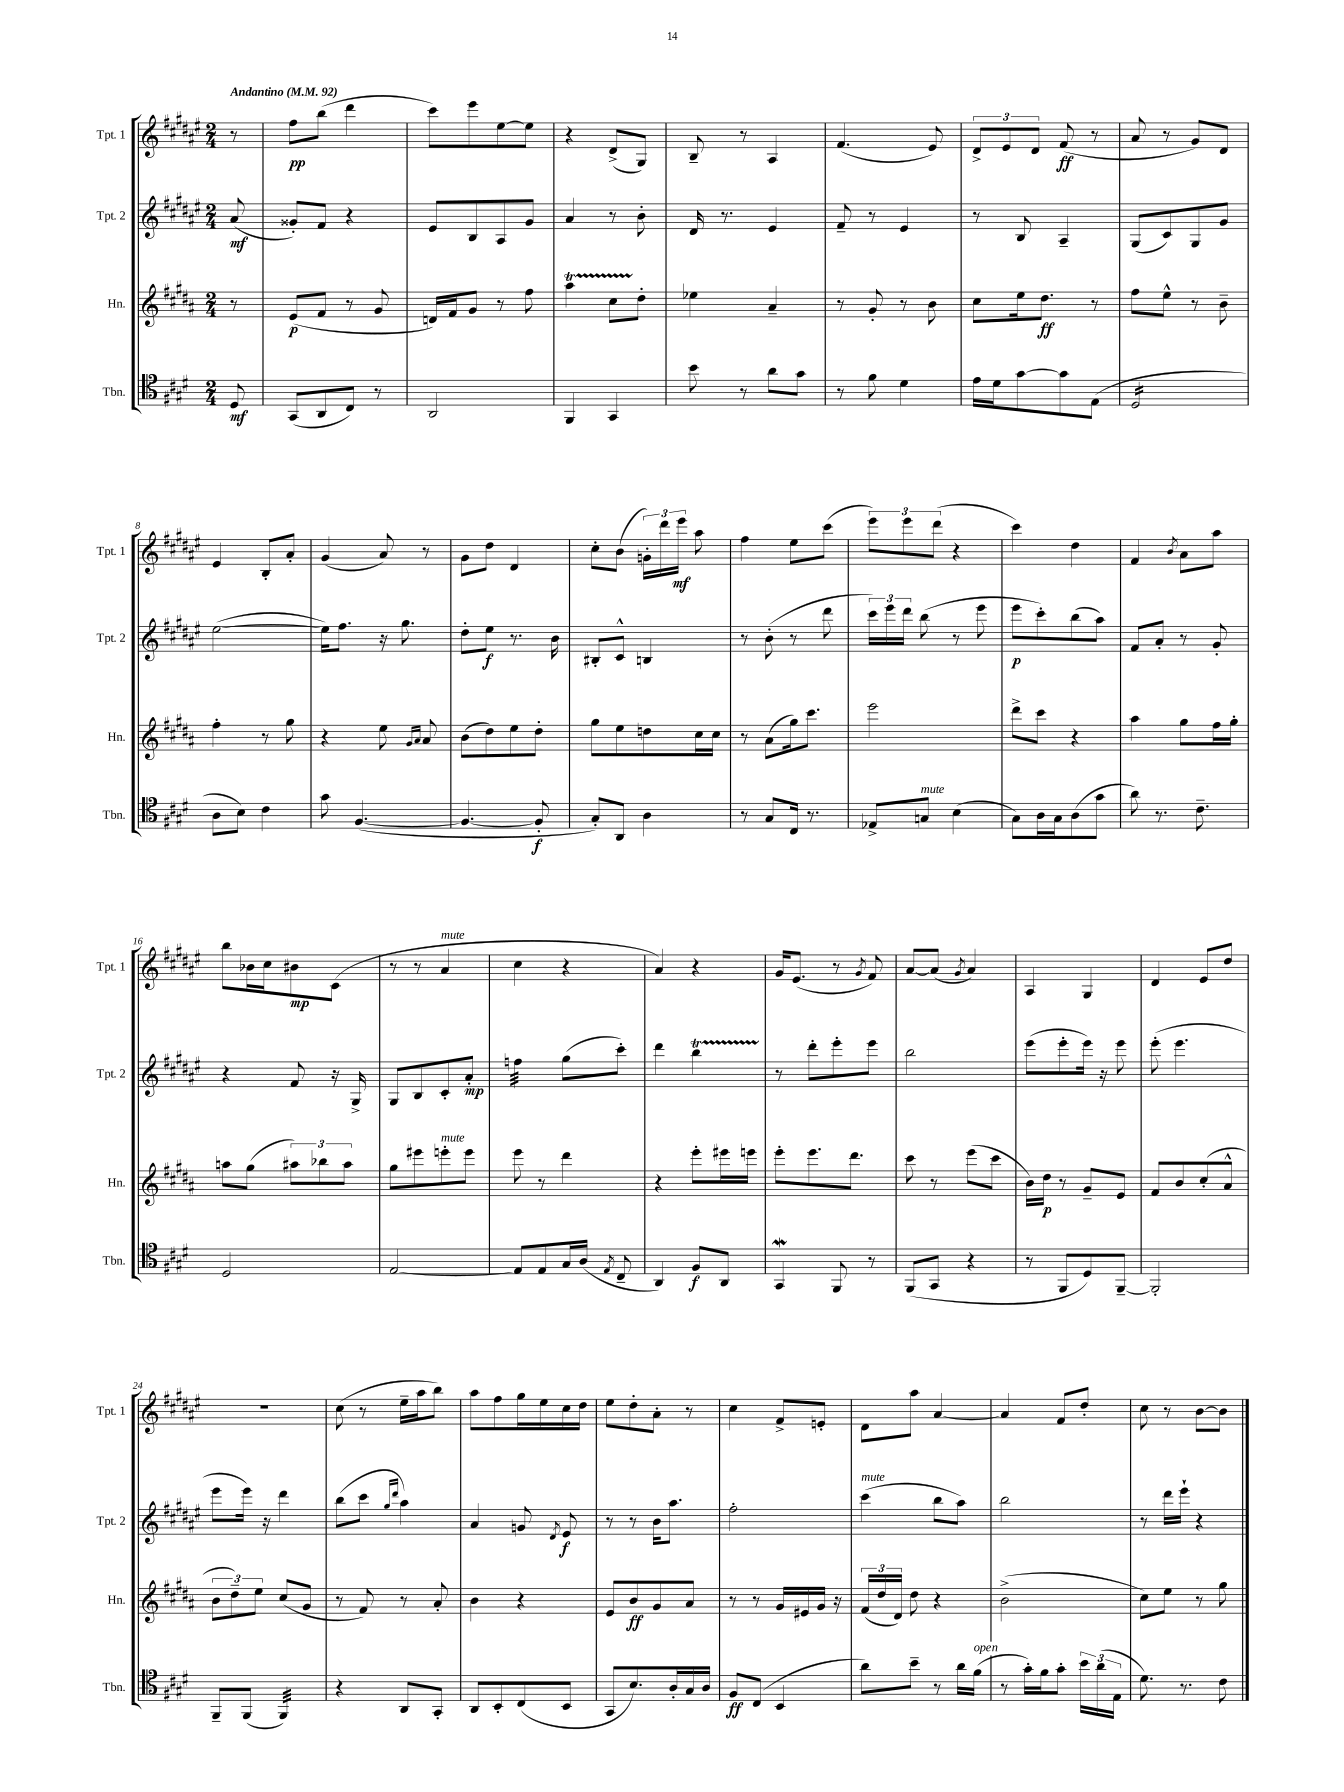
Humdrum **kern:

**kern	**kern	**kern	**kern
*staff4	*staff3	*staff2	*staff1
*clefC4	*clefG2	*clefG2	*clefG2
*k[f#c#g#d#]	*k[f#c#g#d#a#]	*k[f#c#g#d#a#e#]	*k[f#c#g#d#a#e#]
*M2/4	*M2/4	*M2/4	*M2/4
*MM92	*MM92	*MM92	*MM92
8D#	8r	(8a#	8r
=	=	=	=
(8GG#	(8e	8g##')	8ff#
8AA	8f#	8f#	(8bb
8C#)	8r	4r	4ddd#
8r	8g#	.	.
=	=	=	=
2AA	16d)	8e#	8ccc#)
.	16f#	.	.
.	8g#	8B	8eee#
.	8r	8A#	[8ee#
.	8ff#	8g#	8ee#]
=	=	=	=
4FF#	4aa#	4a#	4r
4GG#	8cc#	8r	(8d#^
.	8dd#'	8b'	8G#)
=	=	=	=
8b	4ee-	16d#	8B~
.	.	8.r	.
8r	.	.	8r
8a	4a#~	4e#	4A#
8g#	.	.	.
=	=	=	=
8r	8r	8f#~	(4.f#
8f#	8g#'	8r	.
4d#	8r	4e#	.
.	8b	.	8e#)
=	=	=	=
16e	8cc#	8r	12d#^
16d#	.	.	.
.	.	.	12e#
[8g#	16ee	8B	.
.	.	.	12d#
.	8.dd#	.	.
8g#]	.	4A#~	(8f#
(8E	8r	.	8r
=	=	=	=
2D#	8ff#	(8G#	8a#
.	8ee^^	8c#)	8r
.	8r	8G#	8g#)
.	8b~	8g#	8d#
=	=	=	=
8A	4ff#'	([2ee#	4e#
8B)	.	.	.
4c#	8r	.	8B'
.	8gg#	.	8a#'
=	=	=	=
8g#	4r	16ee#])	(4g#
.	.	8.ff#	.
([4.F#	.	.	.
.	8ee	16r	8a#)
.	.	8.gg#	.
.	16qqg#	.	.
.	16qqa#	.	.
.	8a#	.	8r
=	=	=	=
4.F#_	(8b	8dd#'	8g#
.	8dd#)	8ee#	8dd#
.	8ee	8.r	4d#
8F#']	8dd#'	.	.
.	.	16b	.
=	=	=	=
8G#')	8gg#	8B#'	8cc#'
8AA	8ee	8c#^^	(8b
4A	8dd	4B	24g')
.	.	.	24ddd#
.	.	.	24eee#
.	16cc#	.	8aa#
.	16cc#	.	.
=	=	=	=
8r	8r	8r	4ff#
8G#	(8a#	(8b'	.
16C#	16gg#)	8r	8ee#
8.r	8.ccc#	.	.
.	.	8ddd#	(8ccc#
=	=	=	=
8E-^	2eee	24ccc#)	12eee#)
.	.	24eee#	.
.	.	24ddd#	12eee#
8G	.	(8bb	.
.	.	.	(12ddd#
(4B	.	8r	4r
.	.	8eee#	.
=	=	=	=
8G#)	8ddd#^	8eee#	4ccc#)
16A	8ccc#	8ccc#')	.
16G#	.	.	.
(8A	4r	(8bb	4dd#
8g#	.	8aa#)	.
=	=	=	=
8a)	4aa#	8f#	4f#
8.r	.	8a#'	.
.	.	.	8qb
.	8gg#	8r	8a#
8.c#~	.	.	.
.	16ff#	8g#'	8aa#
.	16gg#'	.	.
=	=	=	=
2D#	8aa	4r	8bb
.	(8gg#	.	16b-
.	.	.	16cc#
.	12aa#)	8f#	8b#
.	12bb-	.	.
.	.	16r	(8c#
.	12aa#	.	.
.	.	16G#^	.
=	=	=	=
[2E	8gg#	8G#	8r
.	8eee#	8B	8r
.	8eee'	8c#'	4a#
.	8eee	8a#'	.
=	=	=	=
8E]	8eee	4ff	4cc#
8E	8r	.	.
16G#	4ddd#	(8gg#	4r
(16A	.	.	.
8qE	.	.	.
8C#~	.	8ccc#')	.
=	=	=	=
4AA)	4r	4ddd#	4a#)
8F#	8eee'	4bb	4r
8AA	16eee#	.	.
.	16eee	.	.
=	=	=	=
4GG#	8eee'	8r	16g#
.	.	.	(8.e#
.	8.eee	8ddd#'	.
8FF#	.	8eee#'	8r
.	8.ddd#	.	.
.	.	.	8qg#
8r	.	8eee#	8f#)
=	=	=	=
(8FF#	8ccc#	2bb	[8a#
8GG#	8r	.	(8a#]
.	.	.	8qg#
4r	(8eee	.	4a#)
.	8ccc#	.	.
=	=	=	=
8r	16b)	(8eee#	4A#
.	16dd#	.	.
8FF#	8r	8eee#'	.
8D#)	8g#~	16eee#)	4G#
.	.	16r	.
[8FF#~	8e	8eee#	.
=	=	=	=
2FF#']	8f#	(8eee#'	4d#
.	8b	4.eee#	.
.	(8cc#'	.	8e#
.	8a#^^	.	8dd#
=	=	=	=
8FF#~	12b	8eee#	2r
.	12dd#~)	.	.
(8FF#	.	16eee#)	.
.	12ee	.	.
.	.	16r	.
4FF#)	(8cc#	4ddd#	.
.	8g#	.	.
=	=	=	=
4r	8r	(8bb	(8cc#
.	8f#)	8ccc#	8r
.	.	16qqgg#	.
.	.	16qqddd#	.
8AA	8r	4aa#)	16ee#~
.	.	.	16aa#
8GG#'	8a#'	.	8bb)
=	=	=	=
8AA	4b	4a#	8aa#
8BB'	.	.	8ff#
(8C#	4r	8g	16gg#
.	.	.	16ee#
.	.	8qd#	.
8BB	.	8e#	16cc#
.	.	.	16dd#
=	=	=	=
8GG#	8e	8r	8ee#
8.B)	8b	8r	8dd#'
.	8g#	16b	8a#'
16A'	.	8.aa#	.
16G#	8a#	.	8r
16A	.	.	.
=	=	=	=
8F#	8r	2ff#'	4cc#
(8C#	8r	.	.
4BB	16g#	.	8f#^
.	16e#	.	.
.	16g#	.	8e'
.	16r	.	.
=	=	=	=
8a)	(24f#	(4ccc#	8d#
.	24dd#	.	.
.	24d#)	.	.
8b~	8dd#	.	8aa#
8r	4r	8bb	[4a#
16a	.	8aa#)	.
(16f#	.	.	.
=	=	=	=
8r	(2b^	2bb	4a#]
16g#')	.	.	.
16f#	.	.	.
8g#'	.	.	8f#
24b	.	.	8dd#'
(24a	.	.	.
24E	.	.	.
=	=	=	=
8.d#)	8cc#)	8r	8cc#
.	8ee	16ddd#	8r
8.r	.	16eee#`	.
.	8r	4r	[8b
8c#	8gg#	.	8b]
==	==	==	==
*-	*-	*-	*-
